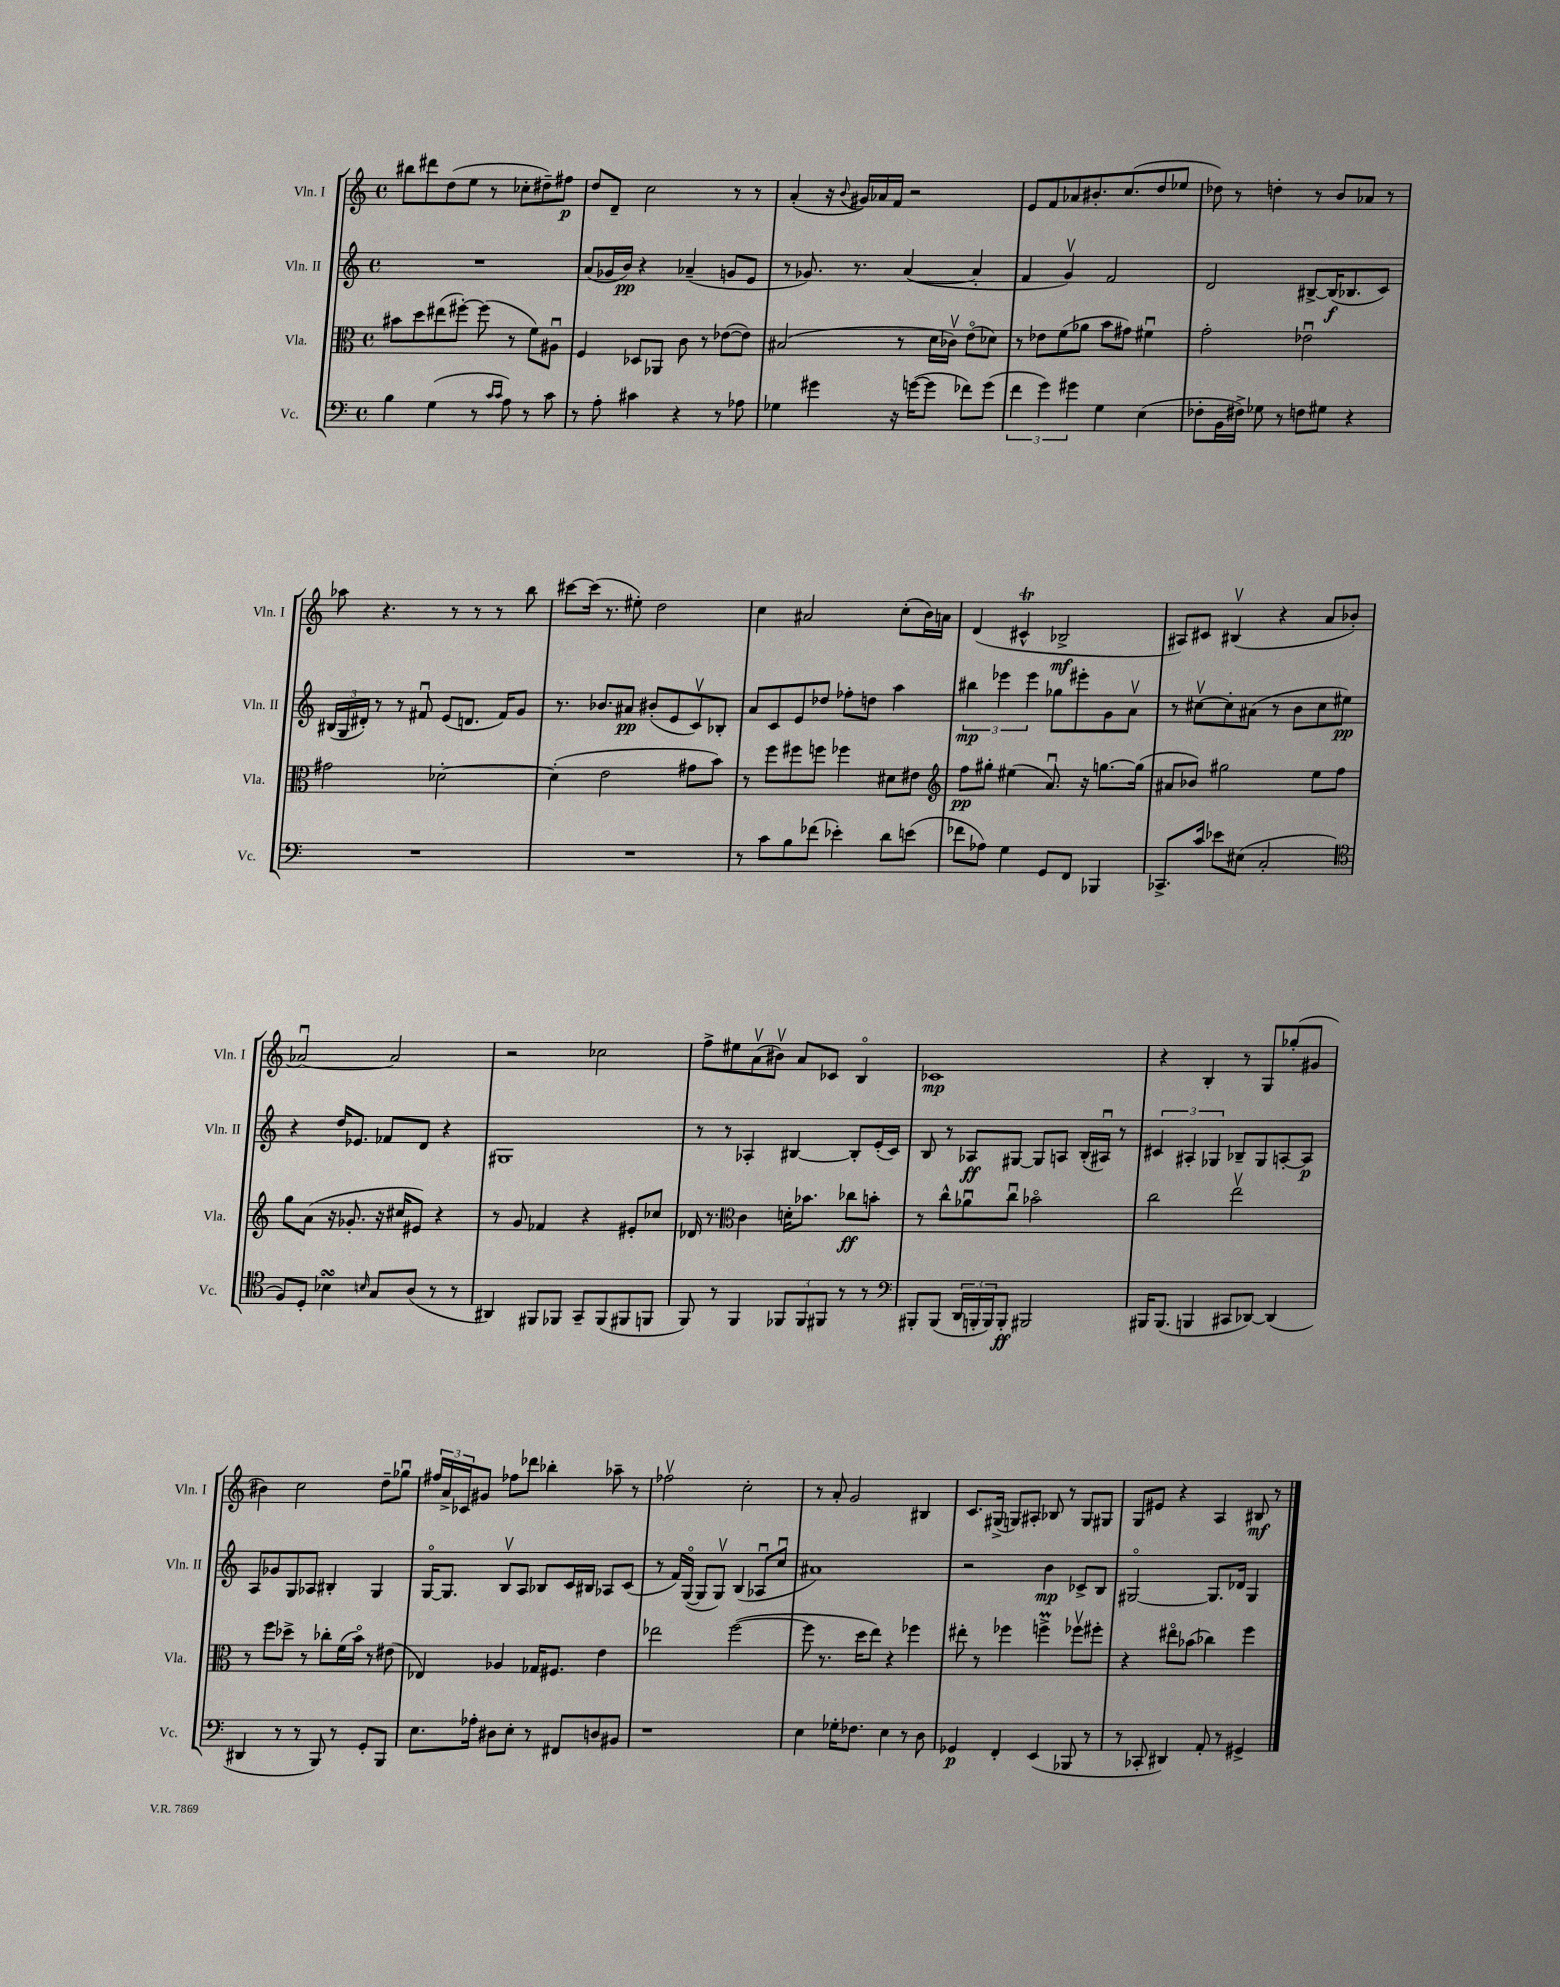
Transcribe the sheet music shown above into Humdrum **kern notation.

**kern	**dynam	**kern	**dynam	**kern	**dynam	**kern	**dynam
*part4	*part4	*part3	*part3	*part2	*part2	*part1	*part1
*staff4	*staff4	*staff3	*staff3	*staff2	*staff2	*staff1	*staff1
*I"Vc.	*	*I"Vla.	*	*I"Vln. II	*	*I"Vln. I	*
*I'Vc.	*	*I'Vla.	*	*I'Vln. II	*	*I'Vln. I	*
*clefF4	*	*clefC3	*	*clefG2	*	*clefG2	*
*k[]	*	*k[]	*	*k[]	*	*k[]	*
*M4/4	*	*M4/4	*	*M4/4	*	*M4/4	*
*met(c)	*	*met(c)	*	*met(c)	*	*met(c)	*
=88	=88	=88	=88	=88	=88	=88	=88
4B\	.	8b#X\L	.	1r	.	8bb#X\L	.
.	.	8dd\	.	.	.	8ddd#X\	.
(4G\	.	(8ee#X\	.	.	.	(8dd\	.
.	.	[8ff#X'\J)	.	.	.	8ee\J	.
8r	.	(8ff#\]	.	.	.	8r	.
16qqc/LL	.	.	.	.	.	.	.
16qqc/JJ	.	.	.	.	.	.	.
8A\)	.	8r	.	.	.	8cc-X'\L	.
8r	.	8f\L)	.	.	.	8dd#X~\)	.
8c\	.	8A#Xu\J	.	.	.	8ff#X\J	p
=89	=89	=89	=89	=89	=89	=89	=89
8r	.	4F/	.	(8a/L	.	8dd/L	.
8A'\	.	.	.	16g-X/L	.	8d~/J	.
.	.	.	.	16b/JJ)	pp	.	.
4c#X\	.	8D-X/L	.	4r	.	2cc\	.
.	.	8AA-X/J	.	.	.	.	.
4r	.	8c\	.	(4a-X~/	.	.	.
.	.	8r	.	.	.	.	.
8r	.	([8e-X\L	.	8gn/L	.	8r	.
8A-X\	.	8e-\J])	.	8e/J	.	8r	.
=90	=90	=90	=90	=90	=90	=90	=90
4G-X\	.	(2B#X/	.	8r	.	(4a'/	.
.	.	.	.	8.g-X/)	.	.	.
4g#X\	.	.	.	.	.	16r	.
.	.	.	.	.	.	8qqb/	.
.	.	.	.	8.r	.	16g#X/LL)	.
.	.	.	.	.	.	16a-X/	.
.	.	.	.	.	.	16f/JJ	.
16r	.	8r	.	([4a/	.	2r	.
([16gn\KL	.	.	.	.	.	.	.
8g\J]	.	16d\LL	.	.	.	.	.
.	.	16c-Xv\JJ)	.	.	.	.	.
8f-X\L)	.	(8e\L	.	4a'/]	.	.	.
(8g\J	.	8d-X\J)	.	.	.	.	.
=91	=91	=91	=91	=91	=91	=91	=91
6f\	.	8r	.	4f/	.	8e/L	.
.	.	8e-X\L	.	.	.	8f/	.
6g\)	.	.	.	.	.	.	.
.	.	(8f\	.	4gv/)	.	8a-X/	.
6g#X\	.	.	.	.	.	.	.
.	.	8a-X\J	.	.	.	8.b#X'/	.
4G\	.	8b\L	.	2f/	.	.	.
.	.	.	.	.	.	(8.cc/	.
.	.	8g#X\J)	.	.	.	.	.
(4E\	.	4f#Xu\	.	.	.	8dd/	.
.	.	.	.	.	.	8ee-X/J	.
=92	=92	=92	=92	=92	=92	=92	=92
8F-X'\L	.	2g'\	.	2d/	.	8dd-X\)	.
16BB\L	.	.	.	.	.	8r	.
16F#X^\JJ)	.	.	.	.	.	.	.
8G-X\	.	.	.	.	.	4ddn'\	.
8r	.	.	.	.	.	.	.
8Fn\L	.	2e-Xu\	.	[8B#X^/L	.	8r	.
8G#X\J	.	.	.	(16B#/K]	f	8b/L	.
.	.	.	.	8.B-X/	.	.	.
4r	.	.	.	.	.	8a-X/J	.
.	.	.	.	8c/J)	.	8r	.
!!LO:LB:g=z
=93	=93	=93	=93	=93	=93	=93	=93
1r	.	2g#X\	.	(24B#X/LL	.	8aa-X\	.
.	.	.	.	24G/	.	.	.
.	.	.	.	24d#X'/JJ)	.	.	.
.	.	.	.	8r	.	4.r	.
.	.	.	.	8r	.	.	.
.	.	.	.	8f#Xu/	.	.	.
.	.	[2d-X'\	.	(8e/L	.	8r	.
.	.	.	.	8.dn/J	.	8r	.
.	.	.	.	.	.	8r	.
.	.	.	.	16f#/KL)	.	.	.
.	.	.	.	8g/J	.	8bb\	.
=94	=94	=94	=94	=94	=94	=94	=94
1r	.	(4d-'\]	.	8.r	.	[8ccc#X\L	.
.	.	.	.	.	.	(16ccc#\Jk]	.
.	.	.	.	8.b-X/L	.	8.r	.
.	.	2e\	.	.	.	.	.
.	.	.	.	8a#X/J	pp	8ee#X'\)	.
.	.	.	.	(8b#X'/L	.	2dd\	.
.	.	.	.	8e/	.	.	.
.	.	8g#X\L	.	8cv/)	.	.	.
.	.	8b\J)	.	8B-X'/J	.	.	.
=95	=95	=95	=95	=95	=95	=95	=95
8r	.	8r	.	8a/L	.	4cc\	.
8c\L	.	8ff\L	.	8c/	.	.	.
8B\	.	8ff#X\	.	8e/	.	2a#X/	.
(8f-X\J	.	8ffn\J	.	8dd-X/J	.	.	.
4e-X'\)	.	4ff-X\	.	8ff-X'\L	.	.	.
.	.	.	.	8ddn\J	.	.	.
8d\L	.	8d#X\L	.	4aa\	.	(8cc'\L	.
(8en\J	.	8e#X\J	.	.	.	16b\L)	.
.	.	.	.	.	.	16an\JJ	.
=96	=96	=96	=96	=96	=96	=96	=96
*	*	*clefG2	*	*	*	*	*
8f-X\L	.	8ff\L	pp	6bb#X\	mp	(4d/	.
8A-X\J)	.	8gg#X'\J	.	.	.	.	.
.	.	.	.	6eee-X\	.	.	.
4G\	.	(4ee#X\	.	.	.	4c#Xt^^/	.
.	.	.	.	6eee-\	.	.	.
8GG/L	.	8.au/)	.	8gg-X\L	.	2B-X^/	mf
8FF/J	.	.	.	8eee#X'\	.	.	.
.	.	16r	.	.	.	.	.
4BBB-X/	.	[8.ggn\L	.	8g\	.	.	.
.	.	.	.	8av\J	.	.	.
.	.	(16gg\Jk]	.	.	.	.	.
=97	=97	=97	=97	=97	=97	=97	=97
8.CC-X^/L	.	8a#X/L	.	8r	.	8A#X/L)	.
.	.	8b-X/J)	.	[8cc#Xv\L	.	8c#X/J	.
16c/Jk	.	.	.	.	.	.	.
8e-X\L	.	2gg#X\	.	8cc#'\]	.	(4B#Xv/	.
(8E#X\J	.	.	.	(8a#X\J	.	.	.
2C'/	.	.	.	8r	.	4r	.
.	.	.	.	8b\L	.	.	.
.	.	8ee\L	.	8cc#\	.	8a/L	.
.	.	8ff\J	.	8ee#X\J)	pp	8b-X'/J	.
!!LO:LB:g=z
=98	=98	=98	=98	=98	=98	=98	=98
*clefC4	*	*	*	*	*	*	*
8F/L)	.	8gg\L	.	4r	.	[2a-Xu/)	.
8D'/J	.	(8a\J	.	.	.	.	.
4B-XsSSs\	.	16r	.	16dd/KL	.	.	.
.	.	8.g-X'/	.	8.e-X/J	.	.	.
16qqBn/	.	.	.	.	.	.	.
8G/L	.	16r	.	8f-X/L	.	2a-/]	.
.	.	16cc#X/KL	.	.	.	.	.
(8A/J	.	8e#X/J)	.	8d/J	.	.	.
8r	.	4r	.	4r	.	.	.
8r	.	.	.	.	.	.	.
=99	=99	=99	=99	=99	=99	=99	=99
4AA#X/)	.	8r	.	1G#X	.	2r	.
.	.	8g/	.	.	.	.	.
8FF#X/L	.	4f-X/	.	.	.	.	.
8FF-X/J	.	.	.	.	.	.	.
8GG~/L	.	4r	.	.	.	2cc-X\	.
(8FF-/	.	.	.	.	.	.	.
8FF#X/	.	8e#X'/L	.	.	.	.	.
8FFn/J	.	8cc-X/J	.	.	.	.	.
=100	=100	=100	=100	=100	=100	=100	=100
8FF/)	.	16d-X/	.	8r	.	8ff^\L	.
.	.	8.r	.	.	.	.	.
8r	.	.	.	8r	.	8ee#X\	.
*	*	*clefC3	*	*	*	*	*
4FF/	.	4c\	.	4A-X'/	.	(8av\	.
.	.	.	.	.	.	8b#Xv\J)	.
12FF-X/L	.	16dn'\KL	.	[4B#X/	.	8a/L	.
.	.	8.b-X\J	.	.	.	.	.
12FF-/	.	.	.	.	.	.	.
.	.	.	.	.	.	8c-X/J	.
12FF#X/J	.	.	.	.	.	.	.
8r	.	8cc-X\L	ff	8B#'/L]	.	4B/	.
8r	.	8bn'\J	.	(16e'/L	.	.	.
.	.	.	.	16c/JJ)	.	.	.
=101	=101	=101	=101	=101	=101	=101	=101
*clefF4	*	*	*	*	*	*	*
8BBB#X'/L	.	8r	.	8B/	.	1c-X	mp
(8BBB#/J	.	8cc^^\L	.	8r	.	.	.
24DD/LL	.	8a-Xu\	.	8A-X/L	ff	.	.
24BBBn'/	.	.	.	.	.	.	.
24BBB/J)	.	.	.	.	.	.	.
8BBB'/J	ff	8ccu\J	.	[8G#X/J	.	.	.
2BBB#X/	.	2b-X\	.	8G#/L]	.	.	.
.	.	.	.	8An/J	.	.	.
.	.	.	.	(16B'/LL	.	.	.
.	.	.	.	16A#Xu/JJ)	.	.	.
.	.	.	.	8r	.	.	.
=102	=102	=102	=102	=102	=102	=102	=102
16BBB#X/KL	.	2cc\	.	6c#X/	.	4r	.
(8.BBB#/J	.	.	.	.	.	.	.
.	.	.	.	6A#X'/	.	.	.
4BBBn/	.	.	.	.	.	4B'/	.
.	.	.	.	6G-X/	.	.	.
8CC#X/L	.	2eev\	.	8B-X~/L	.	8r	.
[8DD-X/J)	.	.	.	8G-/	.	8G/L	.
(4DD-/]	.	.	.	[8An'/	.	(8gg-X'/	.
.	.	.	.	8A/J]	p	8g#X/J	.
!!LO:LB:g=z
=103	=103	=103	=103	=103	=103	=103	=103
4DD#X/	.	8r	.	8A/L	.	4b#X\)	.
.	.	8ff\L	.	8g-X/	.	.	.
8r	.	8dd-X^\J	.	8G/	.	2cc\	.
8r	.	8r	.	8A-X/J	.	.	.
8BBB/)	.	8cc-X'\L	.	4B#X'/	.	.	.
8r	.	(16f\L	.	.	.	.	.
.	.	16b\JJ)	.	.	.	.	.
8GG'/L	.	8r	.	4G/	.	8dd~\L	.
8BBB/J	.	(8e#X\	.	.	.	8gg-Xu\J	.
=104	=104	=104	=104	=104	=104	=104	=104
8.E\L	.	4E-X/)	.	[16G/KL	.	24ff#X/LL	.
.	.	.	.	.	.	24a^/	.
.	.	.	.	8.G/J]	.	.	.
.	.	.	.	.	.	24c-X/J	.
.	.	.	.	.	.	8g#X/J	.
16A-X'\Jk	.	.	.	.	.	.	.
8D#X\L	.	4A-X/	.	8Bv/L	.	8ff-X\L	.
8E'\J	.	.	.	8A/J	.	8ddd-X\J	.
8r	.	16G-X/KL	.	8B-X/L	.	4bb-X'\	.
.	.	8.F#X/J	.	.	.	.	.
8FF#X/L	.	.	.	16c/L	.	.	.
.	.	.	.	16B#X/JJ	.	.	.
8Dn/	.	4e\	.	8A-X/L	.	8aa-X~\	.
8BB#X/J	.	.	.	(8c/J	.	8r	.
=105	=105	=105	=105	=105	=105	=105	=105
1r	.	2ee-X\	.	8r	.	2ff-Xv\	.
.	.	.	.	16f/LL)	.	.	.
.	.	.	.	([16G/JJ	.	.	.
.	.	.	.	8G/L]	.	.	.
.	.	.	.	8Gv/J)	.	.	.
.	.	([2ff\	.	(4B/	.	2cc'\	.
.	.	.	.	8A-Xu/L	.	.	.
.	.	.	.	8ccu/J	.	.	.
=106	=106	=106	=106	=106	=106	=106	=106
4E\	.	8ff\]	.	1a#X)	.	8r	.
.	.	8.r	.	.	.	8a'/	.
16G-X'\KL	.	.	.	.	.	2g/	.
8.F-X\J	.	16dd\KL	.	.	.	.	.
.	.	8ee\J)	.	.	.	.	.
4E\	.	4r	.	.	.	.	.
8r	.	4ff-X\	.	.	.	4B#X/	.
8D\	.	.	.	.	.	.	.
=107	=107	=107	=107	=107	=107	=107	=107
4GG-X/	p	8ee#X'\	.	2r	.	8.c/L	.
.	.	8r	.	.	.	.	.
.	.	.	.	.	.	(16G#X^/Jk	.
4FF'/	.	4ff-X\	.	.	.	8Gn/L)	.
.	.	.	.	.	.	8A#X'/J	.
(4EE/	.	4ffnM^\	.	4b\	mp	8B-X/	.
.	.	.	.	.	.	8r	.
8BBB-X/	.	8ff-Xv\L	.	8c-X^/L	.	8G/L	.
8r	.	8ff#X'\J	.	8B/J	.	8G#X/J	.
=108	=108	=108	=108	=108	=108	=108	=108
8r	.	4r	.	[2G#X/	.	8G/L	.
8CC-X'/	.	.	.	.	.	8e#X/J	.
4DD#X/)	.	8ee#X\L	.	.	.	4r	.
.	.	(8b-X\J	.	.	.	.	.
8AA'/	.	4cc-X\)	.	8.G#/L]	.	4A/	.
8r	.	.	.	.	.	.	.
.	.	.	.	16d-X/Jk	.	.	.
4GG#X^/	.	4ff\	.	4G#/	.	8B#X/	mf
.	.	.	.	.	.	8r	.
==	==	==	==	==	==	==	==
*-	*-	*-	*-	*-	*-	*-	*-
